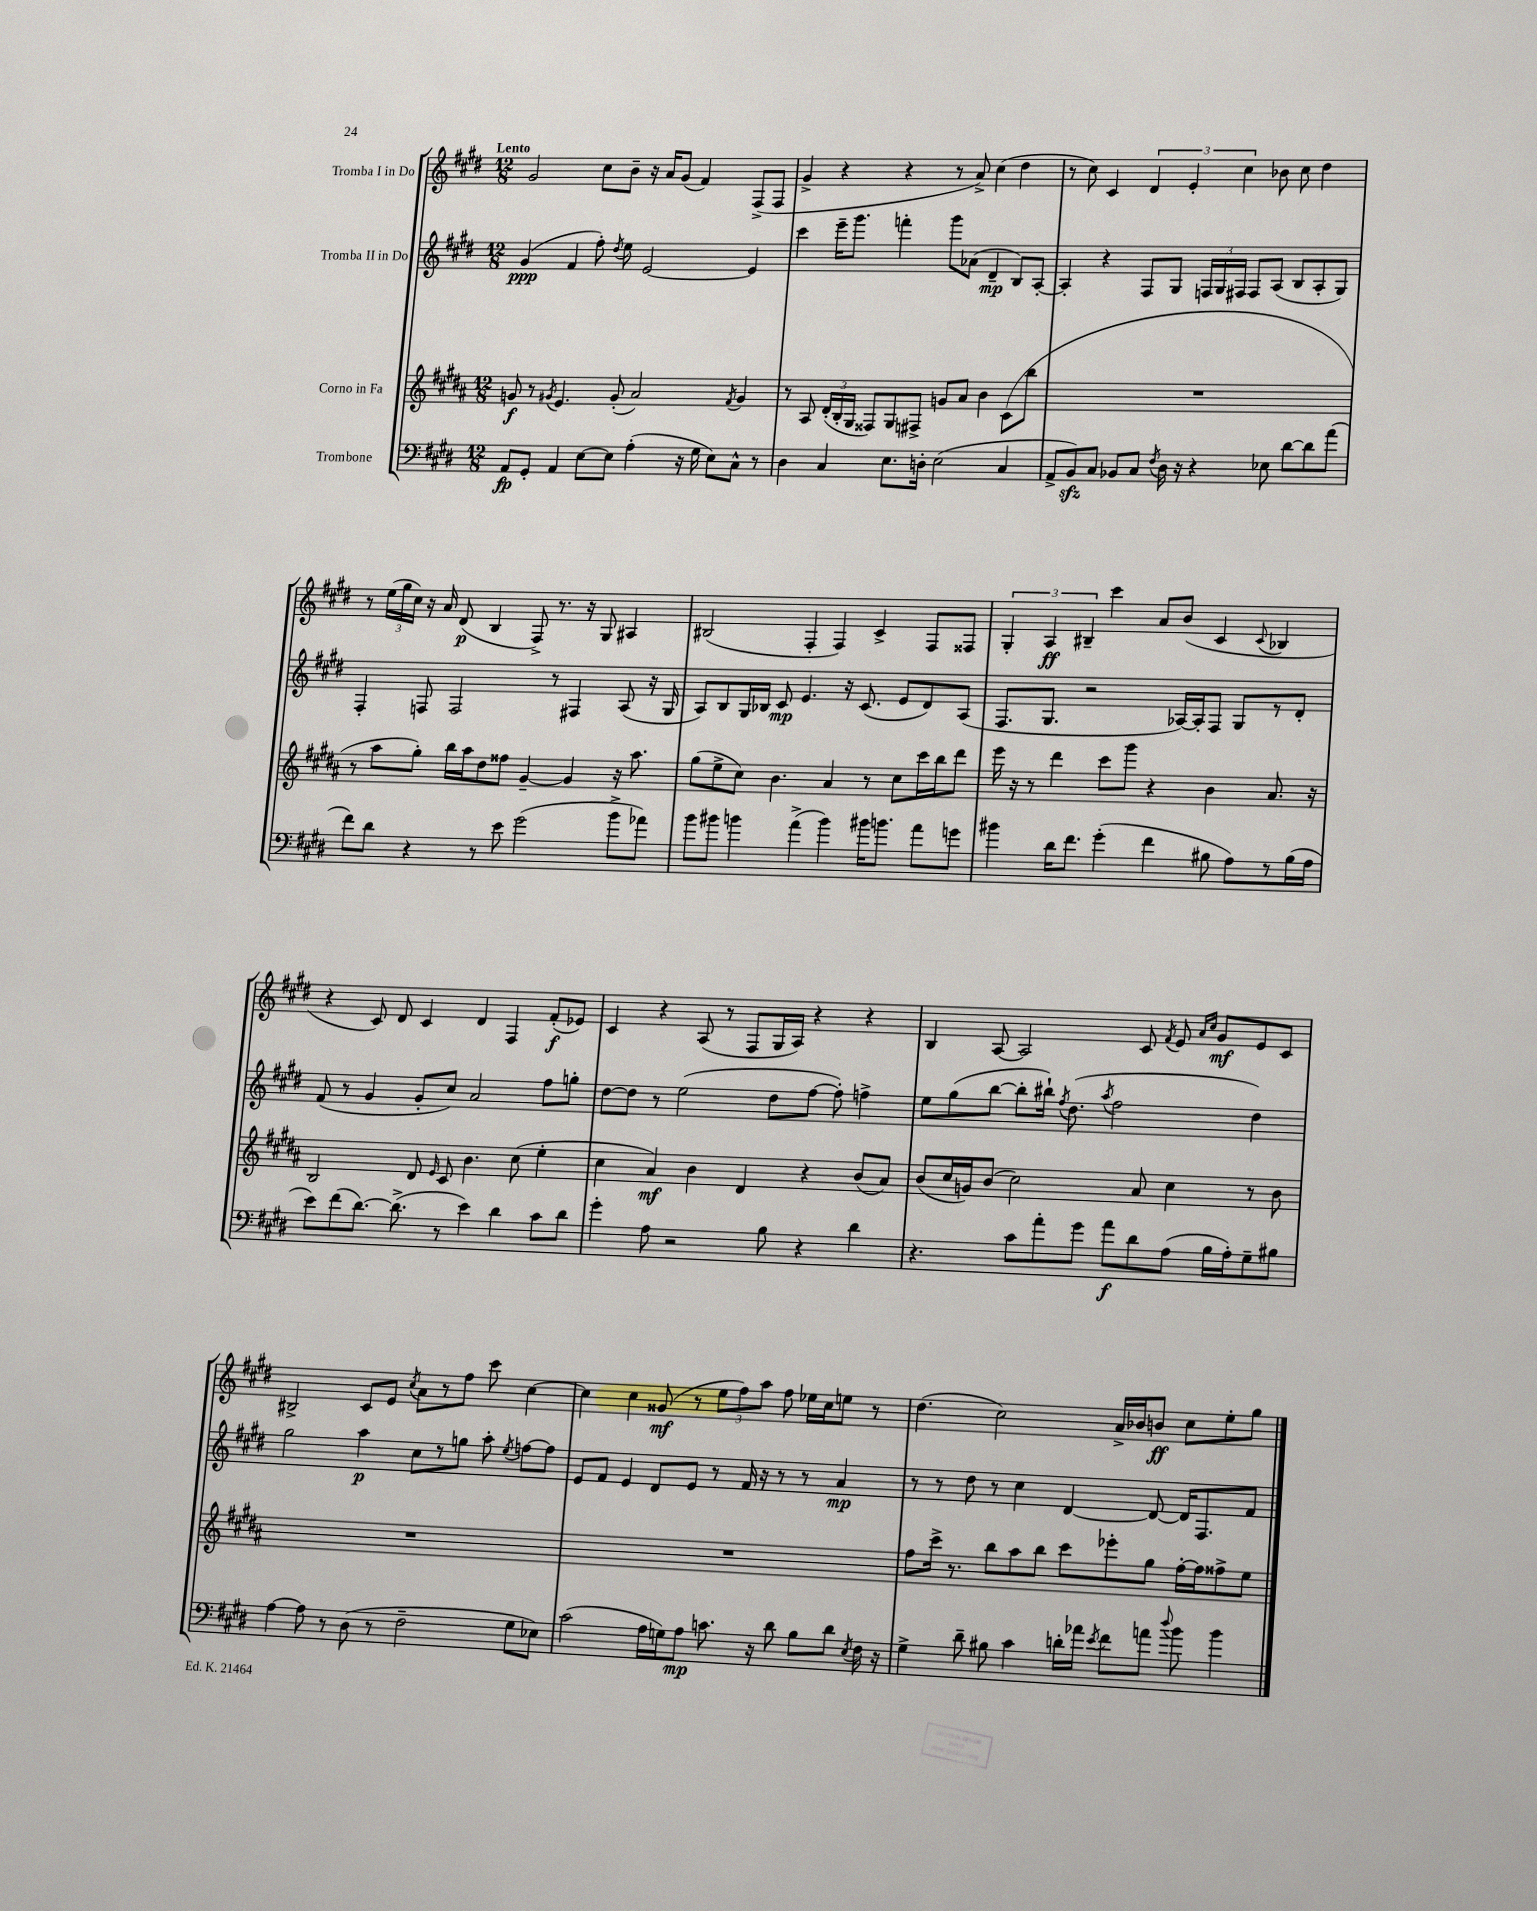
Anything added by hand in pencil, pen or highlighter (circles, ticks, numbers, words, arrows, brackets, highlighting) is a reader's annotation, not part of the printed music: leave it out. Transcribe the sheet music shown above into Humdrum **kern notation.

**kern	**kern	**kern	**kern
*staff4	*staff3	*staff2	*staff1
*clefF4	*clefG2	*clefG2	*clefG2
*k[f#c#g#d#]	*k[f#c#g#d#a#]	*k[f#c#g#d#]	*k[f#c#g#d#]
*M12/8	*M12/8	*M12/8	*M12/8
8AA	8g	(4g#	2g#
8GG#'	8r	.	.
.	8qg#	.	.
4AA	4.e	4f#	.
[8E	.	8ff#')	8cc#
.	.	8qdd#	.
8E]	(8g#'	8ee	8b~
(4A'	2a#)	[2e	16r
.	.	.	16a
.	.	.	(8g#
16r	.	.	4f#)
16G#	.	.	.
8E)	.	.	.
.	8qf#	.	.
8C#^^	4g#	4e]	(8F#^
8r	.	.	8F#
=	=	=	=
4D#	8r	4ccc#	4g#^
.	8A#	.	.
4C#	(24d#'	16eee~	4r
.	24B'	.	.
.	.	8.ggg#	.
.	24G#	.	.
.	8F##)	.	.
8.E	8G#	4fff'	4r
.	8F#^	.	.
16D'	.	.	.
(2E	8g	8ggg#	8r
.	8a#	(8a-	8a^)
.	4b	4d#~	(4cc#
4C#	(8c#	8B)	4dd#
.	8bb	[8A'	.
=	=	=	=
8AA^	1.r	4A']	8r
8BB)	.	.	8cc#)
8C#	.	4r	4c#
8BB-	.	.	.
8C#	.	8F#	6d#
8qF#	.	.	.
16D#	.	8G#	.
.	.	.	6e'
16r	.	.	.
4r	.	24F	.
.	.	24G#	.
.	.	24F#	6cc#
.	.	8F#	.
8E-	.	(8A	8b-
[8d#	.	8B	8cc#
8d#]	.	8A'	4dd#
(8a	.	8G#)	.
=	=	=	=
8f#)	8r	4F#'	8r
8d#	8aa#	.	(24ee
.	.	.	24gg#
.	.	.	24cc#)
4r	8gg#')	8F	16r
.	.	.	16a
.	16bb	2F	(8d#
.	16aa#	.	.
8r	8dd#	.	4B
8e	8ff##	.	.
(2g#	[4g#~	.	8F#^)
.	.	8r	8.r
.	4g#]	4F#	.
.	.	.	16r
.	.	.	8G#
8b^	16r	(8A	4A#
.	8.aa#	.	.
8a-)	.	16r	.
.	.	16G#	.
=	=	=	=
8b	(8gg#	8A)	(2B#
8b#	8ee^	8B	.
4b	8cc#)	16G#	.
.	.	16B-	.
.	4.b	8c#	.
(4a^	.	4.e	4F#'
4b)	4a#	.	4F#)
.	.	16r	.
.	.	(8.c#	.
16b#	8r	.	4c#^
8.b	.	.	.
.	8cc#	8e	.
8a	16ccc#	8d#)	8F#
.	16bb	.	.
8g	8ddd#	(8A	8F##
=	=	=	=
4b#	16eee	8.F#	6G#'
.	16r	.	.
.	8r	.	.
.	.	.	6A
.	.	8.G#	.
16d#	4ddd#	.	.
8.f#	.	.	.
.	.	.	6B#~
.	.	2r	.
(4g#'	8ccc#	.	4ccc#
.	8ggg#	.	.
4f#	4r	.	8a
.	.	[16A-)	(8b
.	.	16A-']	.
8B#	4b	8F#	4c#
8A)	.	8G#	.
.	.	.	8qqc#
8r	8.a#	8r	4B-
(16B#	.	8d#'	.
16A	16r	.	.
=	=	=	=
8e)	2B	(8f#	4r
(8f#	.	8r	.
[8.d#)	.	4g#	8c#)
.	.	.	8d#
(8.d#^]	.	.	.
.	8d#	8g#'	4c#
.	16qqe	.	.
8r	8c#	8cc#)	.
4e)	4.b	2a	4d#
4d#	.	.	4F#
.	(8cc#	.	.
8c#	4ee'	8ff#	(8f#'
8d#	.	8gg'	8e-)
=	=	=	=
4g#'	4cc#	[8dd#	4c#
.	.	8dd#]	.
8A	4a#)	8r	4r
2r	.	(2ee	.
.	4b	.	(8A
.	.	.	8r
.	4d#	.	8F#
8B	.	8dd#	16G#
.	.	.	16A)
4r	4r	[8ff#	4r
.	.	8ff#'])	.
4d#	(8b	4ff^	4r
.	8a#)	.	.
=	=	=	=
4.r	(8b	8ee	4B
.	16cc#	(8gg#	.
.	16g)	.	.
.	(8b	[8bb	[8A
8c#	2cc#)	8bb']	2A]
8a'	.	16bb#`)	.
.	.	8qff#	.
.	.	(8.dd#	.
8g#	.	.	.
.	.	8qaa	.
8a	.	2ff#	.
8d#	8a#	.	8c#
.	.	.	8qf#
(8A	4cc#	.	8e
.	.	.	16qqa
.	.	.	16qqcc#
16B	.	.	8g#
16A')	.	.	.
8G#~	8r	4dd#)	8e
8B#	8b	.	8c#
=	=	=	=
[4A	1.r	2gg#	2B#^
8A]	.	.	.
8r	.	.	.
(8D#	.	4aa	8c#
8r	.	.	8e
.	.	.	8qcc#
2F#~	.	8cc#	8a
.	.	8r	8r
.	.	8gg	8ff#
.	.	8aa'	8ccc#
.	.	8qee	.
8G#	.	[8ff	[4cc#
8E-)	.	8ff]	.
=	=	=	=
(2c#	1.r	8e	4cc#]
.	.	8f#	.
.	.	4e	4cc#
16A	.	8d#	(8g##
16G)	.	.	.
8A	.	8e	8r
8.c	.	8r	12ee
.	.	.	12ff#)
.	.	16f#	.
.	.	.	12aa
16r	.	16r	.
8d#	.	8r	8ff#
8B	.	8r	16ee-
.	.	.	16cc#
8d#	.	4a	8ee
8qE	.	.	.
16F#	.	.	8r
16r	.	.	.
=	=	=	=
4G#^	8ff#	8r	(4.dd#
.	16ccc#^	8r	.
.	8.r	.	.
8d#~	.	8dd#	.
8B#	8bb	8r	2cc#)
4c#	8aa#	4cc#	.
.	8bb	.	.
16d'	8ccc#	[4d#	.
16a-	.	.	.
8qe	.	.	.
8f#	8eee-'	.	16a^
.	.	.	16b-
8a	8gg#	8d#_	8b
8qqdd#	.	.	.
8b	[16ff#'	16d#]	8cc#
.	16ff#]	8.F#	.
4b	8ff##^	.	8ee'
.	8ee	8f#	8gg#
==	==	==	==
*-	*-	*-	*-
